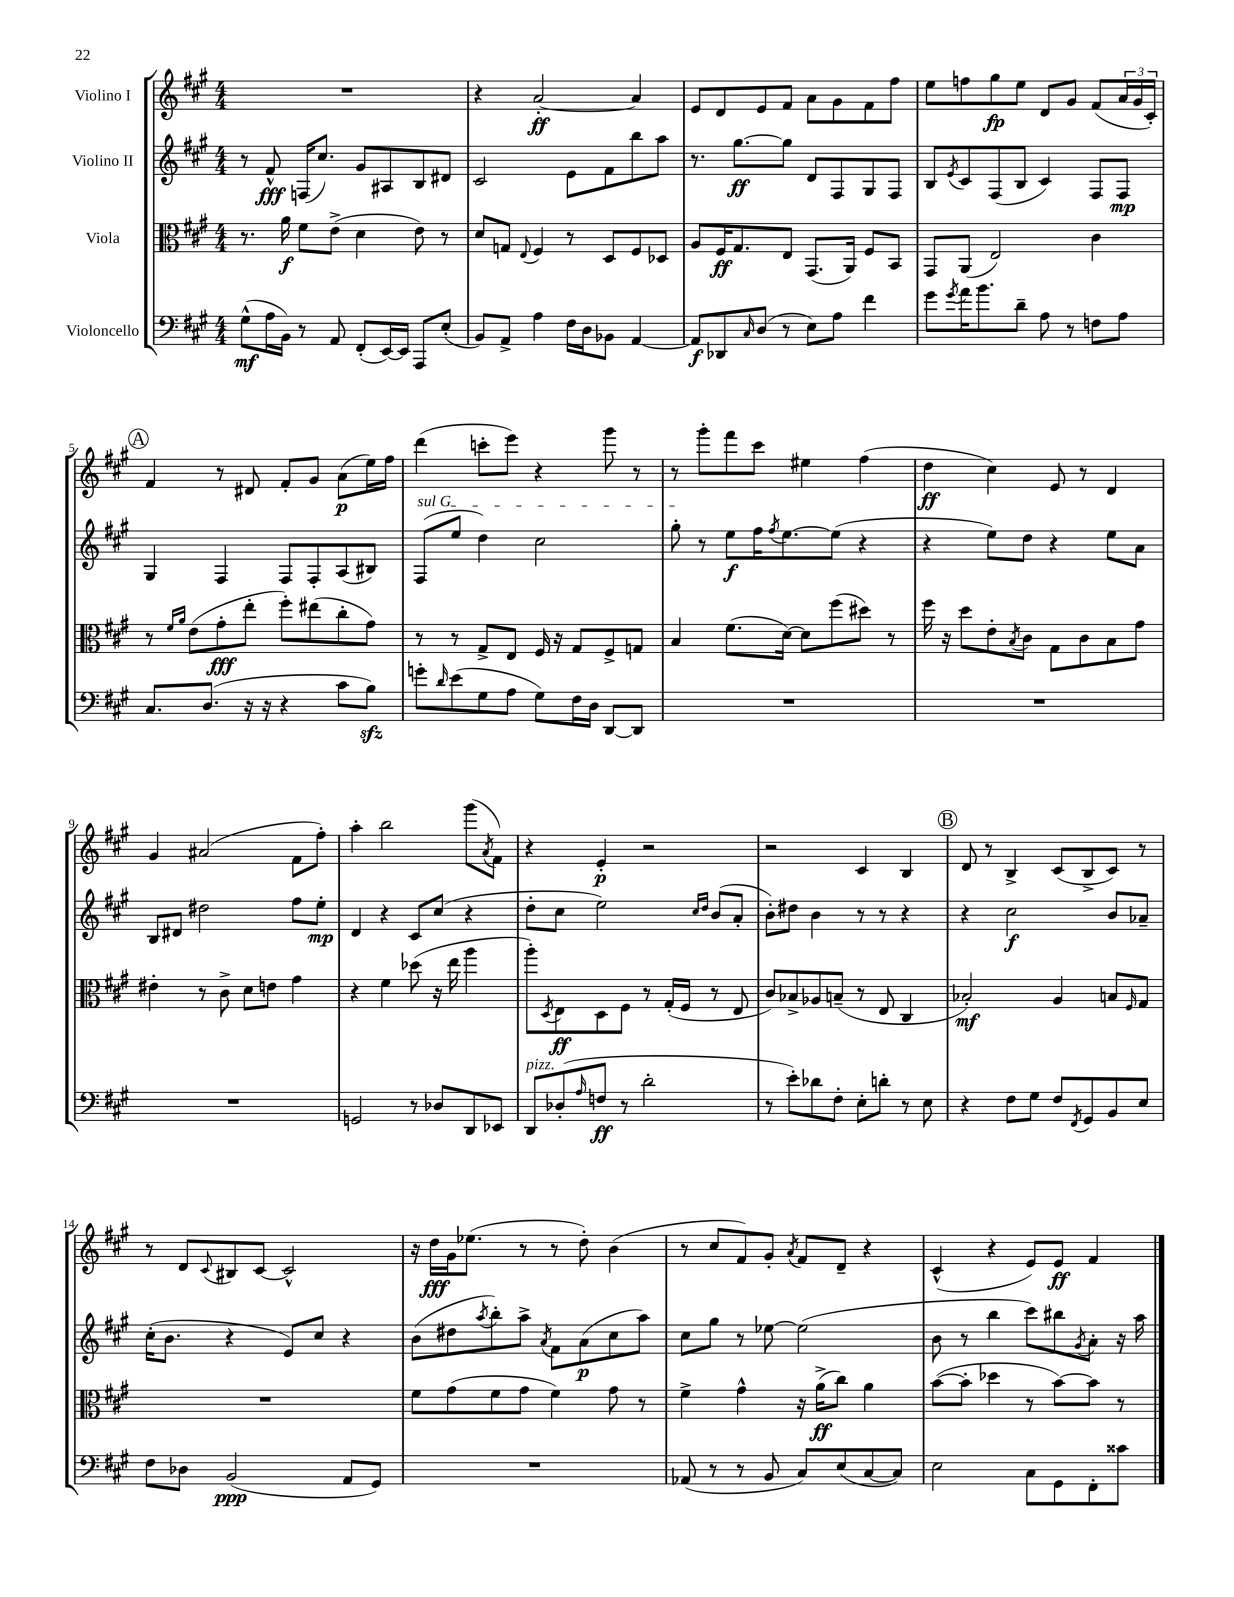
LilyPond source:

<<
\new StaffGroup <<
\new Staff = "s0" \with { instrumentName = "Violino I" } {
    \clef treble \key a \major \numericTimeSignature \time 4/4
    R1 |
    r4 a'2~-.\ff a'4 |
    e'8 d'8 e'8 fis'8 a'8 gis'8 fis'8 fis''8 |
    e''8 f''8 gis''8\fp e''8 d'8 gis'8 fis'8( \tuplet 3/2 { a'16 gis'16 cis'16-.) } |
    \mark \markup { \circle "A" } fis'4 r8 dis'8 fis'8-. gis'8 a'8\p( e''16) fis''16 |
    d'''4( c'''8-. e'''8) r4 gis'''8 r8 |
    r8 gis'''8-. fis'''8 cis'''8 eis''4 fis''4( |
    d''4\ff cis''4) e'8 r8 d'4 |
    gis'4 ais'2( fis'8 fis''8-.) |
    a''4-. b''2 gis'''8( \acciaccatura { a'8 } fis'8) |
    r4 e'4-.\p r2 |
    r2 cis'4 b4 |
    \mark \markup { \circle "B" } d'8 r8 b4-> cis'8( b8-> cis'8) r8 |
    r8 d'8 \appoggiatura { cis'8 } bis8 cis'8~ cis'2-^ |
    r16 d''16\fff gis'16 ees''8.( r8 r8 d''8-.) b'4( |
    r8 cis''8 fis'8) gis'8-. \acciaccatura { a'8 } fis'8 d'8-- r4 |
    cis'4-^( r4 e'8) e'8\ff fis'4 \bar "|." |
}
\new Staff = "s1" \with { instrumentName = "Violino II" } {
    \clef treble \key a \major \numericTimeSignature \time 4/4
    r8 fis'8-^\fff f16( cis''8.) gis'8 ais8 b8 dis'8 |
    cis'2 e'8 fis'8 b''8 a''8 |
    r8. gis''8.~\ff gis''8 d'8 fis8 gis8 fis8 |
    b8 \acciaccatura { e'8 } cis'8 fis8( b8 cis'4) fis8 fis8\mp |
    \mark \markup { \circle "A" } gis4 fis4 fis8 fis8-. a8( bis8) |
    \once \override TextSpanner.bound-details.left.text = \markup { \italic "sul G" } fis8\startTextSpan( e''8 d''4) cis''2 |
    gis''8-.\stopTextSpan r8 e''8\f fis''16 \acciaccatura { fis''8 } e''8.~ e''8( r4 |
    r4 e''8) d''8 r4 e''8 a'8 |
    b8 dis'8 dis''2 fis''8 e''8-.\mp |
    d'4 r4 cis'8 cis''8( r4 |
    d''8-. cis''8 e''2) \grace { cis''16 d''16 } b'8( a'8-. |
    b'8-.) dis''8 b'4 r8 r8 r4 |
    \mark \markup { \circle "B" } r4 cis''2\f b'8 aes'8-- |
    cis''16-.( b'8. r4 e'8) cis''8 r4 |
    b'8( dis''8 \acciaccatura { a''8 } b''8-.) a''8-> \acciaccatura { a'8 } fis'8 a'8\p( cis''8 a''8) |
    cis''8 gis''8 r8 ees''8~ ees''2( |
    b'8 r8 b''4 cis'''8) bis''8 \acciaccatura { gis'8 } a'8-. r16 a''16 \bar "|." |
}
\new Staff = "s2" \with { instrumentName = "Viola" } {
    \clef alto \key a \major \numericTimeSignature \time 4/4
    r8. a'16\f fis'8 e'8->( d'4 e'8) r8 |
    d'8 g8 \appoggiatura { e8 } fis4 r8 d8 fis8 des8 |
    a8 fis16\ff gis8. e8 gis,8.( a,16) fis8 b,8 |
    gis,8 a,8( e2) cis'4 |
    \mark \markup { \circle "A" } r8 \grace { fis'16 a'16 } e'8( gis'8-.\fff e''8-. fis''8-.) eis''8( cis''8-. gis'8) |
    r8 r8 gis8-> e8 fis16 r16 gis8 fis8-> g8 |
    b4 fis'8.( d'16~) d'8 fis''8( dis''8) r8 |
    fis''16 r16 d''8 e'8-. \acciaccatura { b8 } cis'8 gis8 cis'8 b8 gis'8 |
    eis'4-. r8 cis'8-> d'8 e'8 gis'4 |
    r4 fis'4 des''8( r16 e''16 a''4 |
    a''8-.) \acciaccatura { d8 } e8\ff d8 fis8 r8 gis16-.( fis16 r8 e8 |
    cis'8) bes8-> aes8 b8--( r8 e8 cis4 |
    \mark \markup { \circle "B" } bes2-.\mf) a4 b8 \grace { fis16 } gis8 |
    R1 |
    fis'8 gis'8( fis'8 gis'8 fis'4) gis'8 r8 |
    fis'4-> gis'4-^ r16 a'16->\ff( cis''8) a'4 |
    b'8~( b'8-. des''4 r8 b'8~) b'8 r8 \bar "|." |
}
\new Staff = "s3" \with { instrumentName = "Violoncello" } {
    \clef bass \key a \major \numericTimeSignature \time 4/4
    gis8-^\mf( a16 b,16) r8 a,8 fis,8-.( e,16~) e,16 a,,8 e8-.( |
    b,8) a,8-> a4 fis16 d16 bes,8 a,4~ |
    a,8\f des,8 \grace { cis16 } d8( r8 e8) a8 fis'4 |
    gis'8 \acciaccatura { gis'8 } a'16 b'8. d'8-- a8 r8 f8 a8 |
    \mark \markup { \circle "A" } cis8. d8.( r16 r16 r4 cis'8 b8\sfz) |
    g'8-. \grace { d'16 } e'8( gis8 a8 gis8) fis16 d16 d,8~ d,8 |
    R1 |
    R1 |
    R1 |
    g,2 r8 des8 d,8 ees,8 |
    d,8^\markup { \italic "pizz." } des8-.( \grace { a16 } f8\ff r8 d'2-. |
    r8 e'8-.) des'8 fis8-. e8-. d'8-. r8 e8 |
    \mark \markup { \circle "B" } r4 fis8 gis8 fis8 \acciaccatura { fis,8 } gis,8 b,8 e8 |
    fis8 des8 b,2\ppp( a,8 gis,8) |
    R1 |
    aes,8( r8 r8 b,8 cis8) e8( cis8~ cis8) |
    e2 cis8 gis,8 fis,8-. cisis'8 \bar "|." |
}
>>
>>
